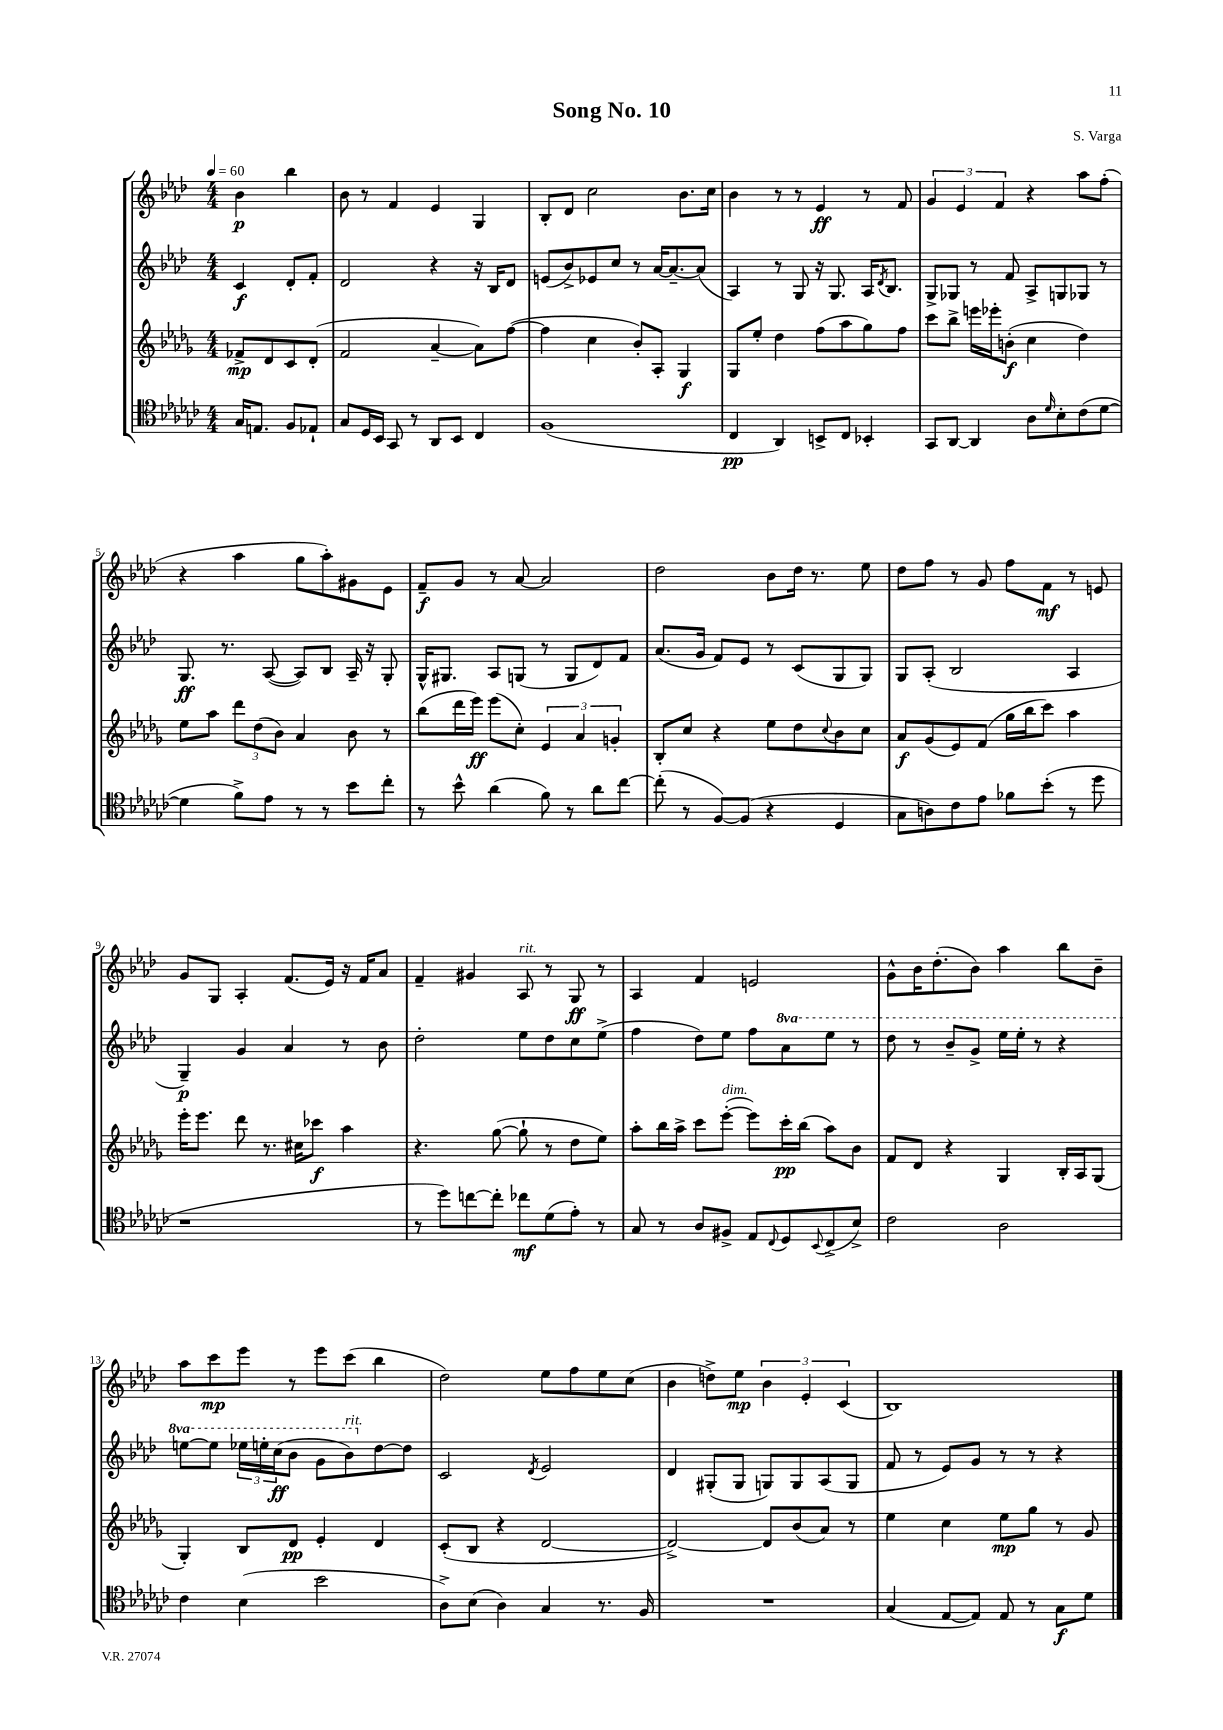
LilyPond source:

\header { title = "Song No. 10" composer = "S. Varga" }
<<
\new StaffGroup <<
\new Staff = "s0" {
    \clef treble \key aes \major \numericTimeSignature \time 4/4 \partial 2 \tempo 4 = 60
    bes'4\p bes''4 |
    bes'8 r8 f'4 ees'4 g4 |
    bes8-. des'8 c''2 bes'8. c''16 |
    bes'4 r8 r8 ees'4\ff r8 f'8 |
    \tuplet 3/2 { g'4 ees'4 f'4 } r4 aes''8 f''8-.( |
    r4 aes''4 g''8 aes''8-.) gis'8 ees'8 |
    f'8--\f g'8 r8 aes'8~ aes'2 |
    des''2 bes'8 des''16 r8. ees''8 |
    des''8 f''8 r8 g'8 f''8 f'8\mf r8 e'8 |
    g'8 g8 aes4-. f'8.( ees'16) r16 f'16 aes'8 |
    f'4-- gis'4 aes8^\markup { \italic "rit." } r8 g8\ff r8 |
    aes4 f'4 e'2 |
    g'8-^ bes'16 des''8.-.( bes'8) aes''4 bes''8 bes'8-- |
    aes''8 c'''8\mp ees'''8 r8 ees'''8 c'''8( bes''4 |
    des''2) ees''8 f''8 ees''8 c''8( |
    bes'4 d''8->) ees''8\mp \tuplet 3/2 { bes'4 ees'4-. c'4( } |
    bes1) \bar "|." |
}
\new Staff = "s1" {
    \clef treble \key aes \major \numericTimeSignature \time 4/4 \set Staff.ottavationMarkups = #ottavation-simple-ordinals \partial 2
    c'4\f des'8-. f'8-. |
    des'2 r4 r16 bes16 des'8 |
    e'8( bes'8->) ees'8 c''8 r8 aes'16~ aes'8.~-- aes'8( |
    aes4) r8 g8 r16 g8. aes16 \acciaccatura { des'8 } bes8. |
    g8-> ges8 r8 f'8 aes8-> g8 ges8 r8 |
    g8.\ff r8. aes8~( aes8) bes8 aes16-- r16 g8-. |
    g16-^ gis8. aes8 g8( r8 g8 des'8) f'8 |
    aes'8.( g'16 f'8) ees'8 r8 c'8( g8 g8) |
    g8 aes8-.( bes2 aes4 |
    g4--\p) g'4 aes'4 r8 bes'8 |
    des''2-. ees''8 des''8 c''8 ees''8->( |
    f''4 des''8) ees''8 f''8 \ottava #1 aes''8 ees'''8 r8 |
    des'''8 r8 bes''8-- g''8-> ees'''16 ees'''16-. r8 r4 |
    e'''8~ e'''8 \tuplet 3/2 { ees'''16 e'''16-. c'''16\ff( } bes''8 g''8 bes''8^\markup { \italic "rit." }) \ottava #0 des''8~ des''8 |
    c'2 \acciaccatura { des'8 } ees'2 |
    des'4 gis8-.( gis8 g8) g8 aes8( g8 |
    f'8 r8 ees'8) g'8 r8 r8 r4 \bar "|." |
}
\new Staff = "s2" {
    \clef treble \key des \major \numericTimeSignature \time 4/4 \partial 2
    fes'8->\mp des'8 c'8 des'8-.( |
    f'2 aes'4~-- aes'8) f''8~( |
    f''4 c''4 bes'8-.) aes8-. ges4\f |
    ges8 ees''8-. des''4 f''8( aes''8 ges''8) f''8 |
    c'''8 bes''8-> e'''16 ees'''16-. b'8-.\f( c''4 des''4) |
    ees''8 aes''8 \tuplet 3/2 { des'''8 des''8( bes'8) } aes'4 bes'8 r8 |
    bes''8( des'''16 ees'''16\ff) ees'''8( c''8-.) \tuplet 3/2 { ees'4 aes'4 g'4-. } |
    bes8-. c''8 r4 ees''8 des''8 \appoggiatura { c''8 } bes'8 c''8 |
    aes'8\f ges'8( ees'8) f'8( ges''16 bes''16 c'''8) aes''4 |
    ees'''16-. ees'''8. des'''8 r8. cis''16 ces'''8\f aes''4 |
    r4. ges''8~( ges''8-! r8 des''8 ees''8) |
    aes''8-. bes''16 aes''16-> c'''8 ees'''8~-.^\markup { \italic "dim." }( ees'''8) c'''16-.\pp bes''16( aes''8) bes'8 |
    f'8 des'8 r4 ges4 bes16-. aes16 ges8( |
    ges4-.) bes8 des'8\pp ees'4-. des'4 |
    c'8-.( bes8 r4 des'2~ |
    des'2~->) des'8 bes'8( aes'8) r8 |
    ees''4 c''4 ees''8\mp ges''8 r8 ges'8 \bar "|." |
}
\new Staff = "s3" {
    \clef tenor \key ges \major \numericTimeSignature \time 4/4 \partial 2
    ges16 e8. f8 ees8-! |
    ges8 des16 bes,16 ges,8 r8 aes,8 bes,8 ces4 |
    f1( |
    ces4\pp aes,4) b,8-> ces8 bes,4-. |
    ges,8 aes,8~ aes,4 aes8 \grace { des'16 } bes8-. ces'8( des'8~ |
    des'4 f'8->) ees'8 r8 r8 bes'8 ces''8-. |
    r8 bes'8-^ aes'4( f'8) r8 aes'8 ces''8~ |
    ces''8-.( r8 f8~) f8( r4 des4 |
    ges8 a8) ces'8 ees'8 fes'8 bes'8-.( r8 des''8 |
    r1 |
    r8 des''8) c''8~ c''8-. ces''8\mf des'8( ees'8-.) r8 |
    ges8 r8 aes8 fis8-> ees8 \appoggiatura { ces8 } des8 \appoggiatura { bes,8 } ces8->( bes8->) |
    ces'2 aes2 |
    ces'4 bes4( bes'2 |
    aes8->) bes8( aes4) ges4 r8. f16 |
    R1 |
    ges4( ees8~ ees8) ees8 r8 ges8\f des'8 \bar "|." |
}
>>
>>
